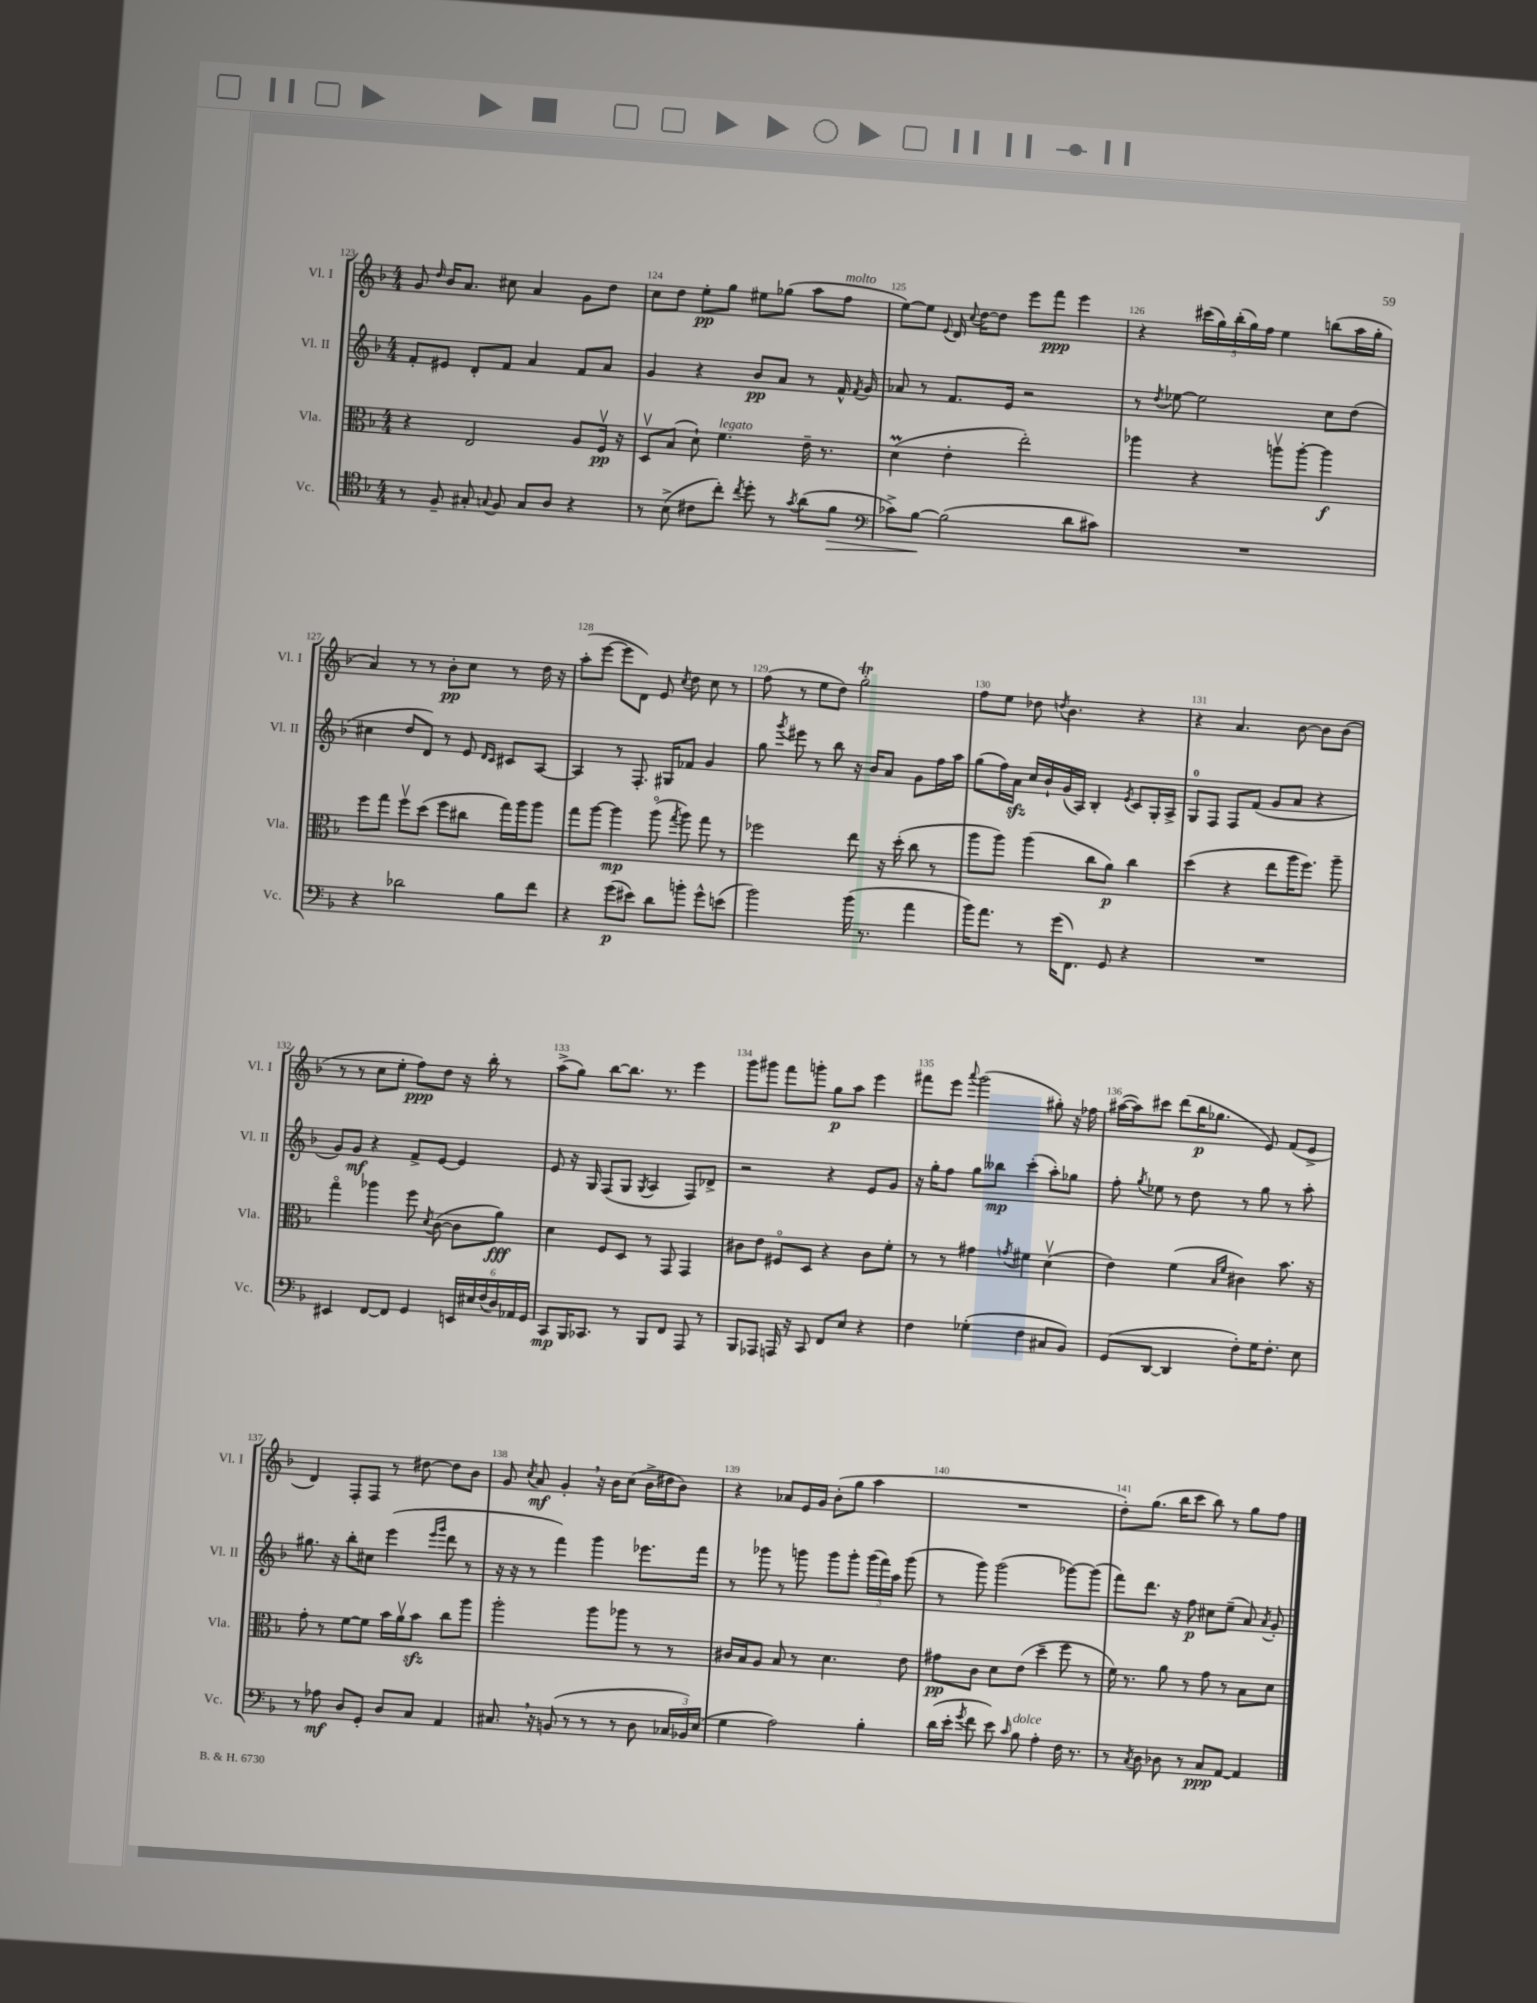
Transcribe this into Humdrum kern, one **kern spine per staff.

**kern	**kern	**kern	**kern
*staff4	*staff3	*staff2	*staff1
*clefC4	*clefC3	*clefG2	*clefG2
*k[b-]	*k[b-]	*k[b-]	*k[b-]
*M4/4	*M4/4	*M4/4	*M4/4
8r	4r	8f'	8g
.	.	.	16qqdd
8F~	.	8e#	16b-
.	.	.	8.a
8G#'	2E	8d'	.
8qqG	.	.	.
8F	.	8f	8cc#
8G	.	4a	4a
8A	.	.	.
4r	8A	8f	8g
.	16Fv	8a	8dd
.	16r	.	.
=	=	=	=
8r	8Dv	4g	8cc
(8B-^	(8B-	.	8dd
8c#	8d`)	4r	8ee'
8cc')	4.f	.	8gg
8qcc	.	.	.
8dd'	.	8b-	8ee#
8r	.	8a	(8gg-
8qg	.	.	.
(8a	16e~	8r	8aa
.	8.r	.	.
8f	.	16f^^	8ff
.	.	8qf	.
.	.	16g	.
=	=	=	=
*clefF4	*	*	*
8c-^)	(4d	8a-	[8ee)
[8B-	.	8r	8ee]
.	.	.	8qqe
(2B-]	4e'	8.f	16d
.	.	.	8qqcc
.	.	.	[16dd
.	.	.	8dd]
.	.	16e	.
.	2ee')	2r	8eee
.	.	.	8fff
8d	.	.	4eee
8c#)	.	.	.
=	=	=	=
1r	4aa-	8r	4r
.	.	8qdd	.
.	.	[8ee-	.
.	4r	2ee-]	(20ccc#
.	.	.	20gg)
.	.	.	(20bb-'
.	.	.	20gg)
.	.	.	20ff
.	8aav	.	4ee
.	[8aa'	.	.
.	4aa]	8cc	(8bb
.	.	(8dd	16aa
.	.	.	16gg'
=	=	=	=
4r	8ff	4cc#	4a)
.	8gg	.	.
2d-	8ffv	8dd	8r
.	(8dd	8d)	8r
.	8ff	8r	8b-'
.	8cc#	8e	8cc
.	.	16qqd	.
.	.	16qqc	.
8B-	16gg)	8c#	8r
.	16aa	.	.
8f	8aa	[8A	16dd
.	.	.	16r
=	=	=	=
4r	8gg	4A]	(8aa'
.	[8aa	.	[8eee
(8g	4aa]	8r	8eee]
8e#)	.	8.F'	8d)
8d	(8aao	.	8e
.	.	16G#	.
.	8qgg	.	8qcc
8b'	8aa)	8f-	8dd
8g^^	8gg	4g	8cc
(8e	8r	.	8r
=	=	=	=
2b-)	2ff-	8gg	(8ff
.	.	8qggg	.
.	.	8eee#	8r
.	.	8r	8ee
.	.	8bb-	8dd)
(16b-	8ee	16r	2gg'
8.r	.	16b-	.
.	16r	8a	.
.	(16dd'	.	.
4a	8cc	8g	.
.	8r	16ff	.
.	.	16aa	.
=	=	=	=
16b-)	8aa	(8gg	8ff
8.a	.	.	.
.	8aa)	16ff)	8ee
.	.	16a	.
8r	(4aa	16cc	8dd-
.	.	16b-`	.
.	.	.	8qdd
(16g	.	(16g	4.b-
8.FF)	.	16A)	.
.	8cc	4B-'	.
8GG	8a)	.	.
.	.	8qe	.
4r	4cc	8c	4r
.	.	16G'	.
.	.	16A^	.
=	=	=	=
1r	(4dd	8G	4r
.	.	8F	.
.	4r	8F	4.a
.	.	(8f	.
.	8ee	8g	.
.	16aa	8a	[8b-
.	8.ff)	.	.
.	.	4r	8b-]
.	8aa~	.	(8b-
=	=	=	=
4EE#	4ggo	8g)	8r
.	.	8g	8r
[8FF	4aa-	4r	8cc
8FF]	.	.	8ee'
4GG	8ff	8f^	8ff)
.	8qd	.	.
.	([8c	[8e	8dd
24EE	8c]	4e]	16r
24E#	.	.	.
.	.	.	16bb-'
(24F	.	.	.
24D)	8a)	.	8r
24AA-	.	.	.
24GG	.	.	.
=	=	=	=
8CC	4d	8e	(8aa^
16BBB-	.	16r	8gg)
8.CC-	.	16G	.
.	8F	(8F	[8bb-
8r	8D	8G	8.bb-]
.	.	8qG	.
8BBB-	8r	4A	.
.	.	.	8.r
8FF	8GG	.	.
8AAA	4GG	8F)	4eee
8r	.	8d-^	.
=	=	=	=
8BBB-	8c#	2r	8ggg
8AAA-	8e	.	8ggg#
16AAA	8F#o	.	8fff
16r	.	.	.
8CC	8D	.	8ggg'
8FF	4r	4r	8gg
8E	.	.	8aa
4r	8c#	8e	4eee
.	8f'	8g	.
=	=	=	=
4F	8r	16r	8fff#
.	.	16gg'	.
.	8r	8ff	8eee
.	.	.	8qqaaa
(4G-'	4g#	8gg	(2ggg
.	.	8bb--	.
.	8qg	.	.
4F	4f#	(4ccc'	.
8C#	(4dv	8aa')	8gg#')
8BB-)	.	8gg-	16r
.	.	.	16ff-
=	=	=	=
(8GG	4e)	8ff'	([16aa#
.	.	.	16aa#])
.	.	8qgg	.
[8DD	.	8ee-	8ccc#
4DD]	(4f	8r	(8ddd
.	.	8dd	16bb-
.	.	.	8.gg-
.	16qqB-	.	.
.	16qqf	.	.
8F')	4c#)	8r	.
16G	.	8gg	8e)
8.F'	.	.	.
.	8.b-	8r	(8f
8E	.	8aa'	8e^
.	16r	.	.
=	=	=	=
8r	8g'	8.gg#	4d)
8A-	8r	.	.
.	.	16r	.
8D	[8f	8bb-'	8F'
8GG'	8f]	8cc#	8F
8D	16b-	(4eee	8r
.	16av	.	.
8C	8b-	.	[8dd#
.	.	16qqeee	.
.	.	16qqggg	.
4AA	8cc	8ddd	8dd#]
.	8aa	8r	8b-
=	=	=	=
8.C#	2aa'	16r	8g
.	.	16r	.
.	.	.	8qcc
.	.	8r	8a
16r	.	.	.
(8BB	.	4fff)	4g'
8r	.	.	.
8r	8aa	4ggg	16r
.	.	.	16b-
8r	8aa-	.	(8cc
8D	8r	8.eee-	16b-^
.	.	.	16dd#
24C-	8r	.	8b-)
24BB-)	.	.	.
.	.	16fff	.
(24E	.	.	.
=	=	=	=
4G	16c#	8r	4r
.	16B-	.	.
.	8A	8ggg-	.
2A)	8B-	8r	8a-
.	8r	8ggg	16e
.	.	.	16g
.	4.d	8ggg	(8b-'
.	.	8ggg'	8gg
4B-'	.	(24ggg	4aa
.	.	24fff)	.
.	.	24aa	.
.	8e	(8ggg	.
=	=	=	=
(16d	8g#	8r	1r
16e'	.	.	.
8qg	.	.	.
8f	8c	8ggg)	.
8e)	8d	(2ggg	.
16qqc	.	.	.
8B-	(8e	.	.
4A'	4dd~	.	.
16F	8ff	[8ggg-)	.
8.r	.	.	.
.	8r	(8ggg-]	.
=	=	=	=
8r	16f)	8fff)	8dd')
.	8.r	.	.
8qC	.	.	.
8D	.	8.ddd	(8.gg
8D-	8a	.	.
.	.	16r	16bb-
8r	8r	8ff	8ccc
8C	8g	8cc#	8bb-)
[8AA	8r	(8ee~	8r
4AA]	8B-	8a)	8gg
.	.	8qa	.
.	8d	8g'	8ff
==	==	==	==
*-	*-	*-	*-
